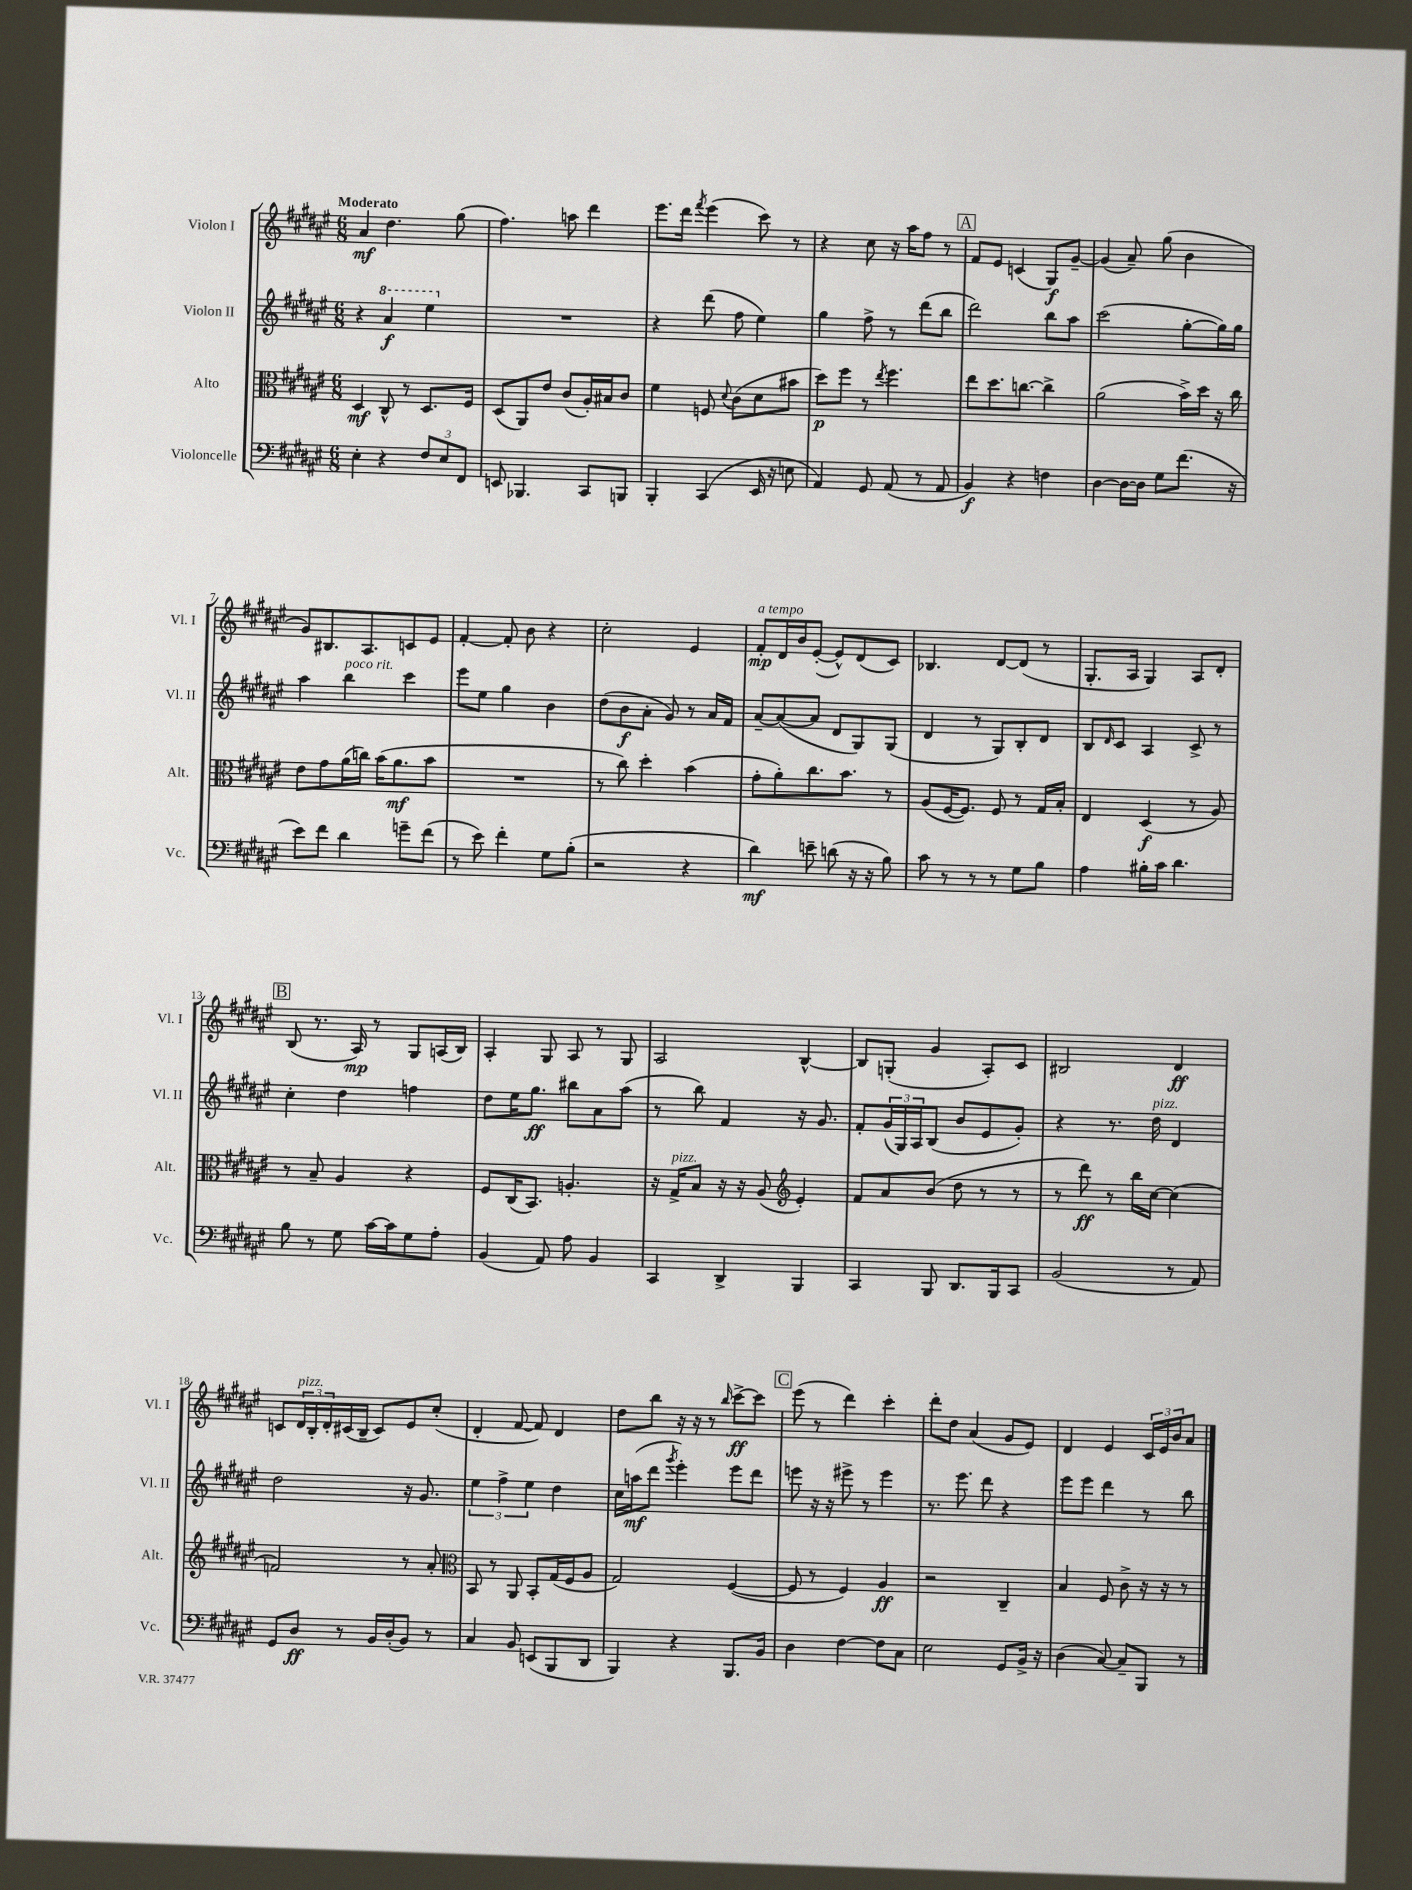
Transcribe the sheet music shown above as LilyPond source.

<<
\new StaffGroup <<
\new Staff = "s0" \with { instrumentName = "Violon I" shortInstrumentName = "Vl. I" } {
    \clef treble \key fis \major \numericTimeSignature \time 6/8 \tempo "Moderato"
    ais'4\mf dis''4. gis''8( |
    fis''4.) a''8 dis'''4 |
    eis'''8. dis'''16 \acciaccatura { fis'''8 } eis'''4( cis'''8) r8 |
    r4 cis''8 r16 ais''16 fis''8 r8 |
    \mark \markup { \box "A" } fis'8 eis'8 c'4( gis8\f) gis'8~-- |
    gis'4( ais'8--) gis''8( b'4 |
    gis'8) bis8. ais8. c'8 eis'8 |
    fis'4~-. fis'8-. b'8 r4 |
    cis''2-. eis'4 |
    fis'8-.\mp^\markup { \italic "a tempo" } dis'16 b'16 eis'8~-.( eis'8-^) dis'8( cis'8) |
    bes4. dis'8~ dis'8( r8 |
    gis8.-. ais16 gis4) ais8 dis'8-. |
    \mark \markup { \box "B" } b8( r8. ais16\mp) r8 gis8 a16( b16) |
    ais4-. gis8 ais8 r8 gis8 |
    ais2 b4~-^ |
    b8 g8-.( gis'4 ais8-.) cis'8 |
    bis2 dis'4\ff |
    c'8 \tuplet 3/2 { dis'16^\markup { \italic "pizz." } b16-. dis'16-. } cis'16( b16-- cis'8) eis'8 cis''8-.( |
    dis'4-. fis'8~ fis'8) dis'4 |
    dis''8 b''8 r16 r16 r8 \grace { b''16 } cis'''8~->\ff cis'''8 |
    \mark \markup { \box "C" } eis'''8( r8 dis'''4) cis'''4-. |
    dis'''8-. dis''8 ais'4( gis'8 eis'8) |
    dis'4 eis'4 \tuplet 3/2 { cis'16 eis'16 b'16 } ais'8 \bar "|." |
}
\new Staff = "s1" \with { instrumentName = "Violon II" shortInstrumentName = "Vl. II" } {
    \clef treble \key fis \major \numericTimeSignature \time 6/8
    r4 \ottava #1 ais''4\f eis'''4 \ottava #0 |
    R2. |
    r4 dis'''8( fis''8 eis''4) |
    gis''4 fis''8-> r8 dis'''8( b''8 |
    \mark \markup { \box "A" } dis'''2) b''8 ais''8 |
    cis'''2( gis''8~-. gis''16) gis''16 |
    ais''4 b''4^\markup { \italic "poco rit." } cis'''4 |
    eis'''8 eis''8 gis''4 b'4 |
    dis''8( b'8\f ais'8-. gis'8) r8 ais'16 fis'16 |
    ais'8~-- ais'8~( ais'8 dis'8 gis8) gis8( |
    dis'4 r8 gis8) b8-. dis'8 |
    b8 \grace { dis'16 } cis'8 ais4 cis'8-> r8 |
    \mark \markup { \box "B" } cis''4-. dis''4 f''4 |
    dis''8 eis''16 gis''8.\ff bis''8 ais'8 ais''8( |
    r8 b''8) fis'4 r16 gis'8. |
    fis'8-. \tuplet 3/2 { gis'16( gis16) ais16 } b8( b'8 eis'8 gis'8-.) |
    r4 r8. dis''16^\markup { \italic "pizz." } dis'4 |
    dis''2 r16 gis'8. |
    \tuplet 3/2 { eis''4 fis''4-> eis''4 } dis''4 |
    cis''16 a''16\mf( dis'''8 \acciaccatura { gis'''8 } eis'''4-.) eis'''8 dis'''8 |
    \mark \markup { \box "C" } e'''8 r16 r16 eis'''8-> r8 eis'''4 |
    r8. eis'''8. dis'''8 r4 |
    eis'''8 eis'''8 dis'''4 r8 b''8 \bar "|." |
}
\new Staff = "s2" \with { instrumentName = "Alto" shortInstrumentName = "Alt." } {
    \clef alto \key fis \major \numericTimeSignature \time 6/8
    dis4\mf cis8-^ r8 dis8. fis16 |
    dis8( ais,8) eis'8 cis'8( ais16-.) bis16 cis'8 |
    fis'4 f8 \appoggiatura { dis'8 } cis'8( dis'8 bis'8 |
    dis''8\p) fis''8 r8 \acciaccatura { eis''8 } fis''4. |
    \mark \markup { \box "A" } eis''8 dis''8. c''8.~ c''4-> |
    ais'2( b'16->) dis''16 r16 cis''16 |
    eis'8 gis'8 ais'16( c''16) b'16( ais'8.\mf b'8 |
    R2. |
    r8 cis''8) dis''4-. b'4( |
    gis'8-. ais'8-.) cis''8. b'8. r8 |
    ais8( fis16~ fis8.) fis8 r8 gis16 b16-. |
    eis4 dis4\f( r8 ais8) |
    \mark \markup { \box "B" } r8 b8-- ais4 r4 |
    fis8 cis16( b,8.) a4.-. |
    r16 gis16->^\markup { \italic "pizz." } b8 r16 r16 ais8( \clef treble eis'4-.) |
    fis'8 ais'8 b'8( dis''8 r8 r8 |
    r8 dis'''8\ff) r8 b''16 cis''16~ cis''4( |
    f'2) r8 ais'8-. |
    \clef alto b,8 r8 ais,8 b,8-. gis16( fis16 ais8 |
    gis2) fis4~( |
    \mark \markup { \box "C" } fis8 r8 fis4) ais4\ff |
    r2 cis4-- |
    b4 fis8 cis'8-> r16 r16 r8 \bar "|." |
}
\new Staff = "s3" \with { instrumentName = "Violoncelle" shortInstrumentName = "Vc." } {
    \clef bass \key fis \major \numericTimeSignature \time 6/8
    eis4-. r4 \tuplet 3/2 { fis8 eis8 fis,8 } |
    e,8 bes,,4. cis,8 b,,8 |
    b,,4-. cis,4( eis,16 r16 e8 |
    ais,4) gis,8 ais,8( r8 ais,8 |
    \mark \markup { \box "A" } b,4\f) r4 f4 |
    dis4~ dis16~ dis16 gis8 fis'8.( r16 |
    eis'8) fis'8 dis'4 g'8-- fis'8( |
    r8 eis'8) fis'4-. gis8 b8-.( |
    r2 r4 |
    dis'4\mf) e'8-- d'8( r16 r16 b8) |
    cis'8 r8 r8 r8 gis8 b8 |
    ais4 bis16-. cis'16 dis'4. |
    \mark \markup { \box "B" } b8 r8 gis8 cis'16~ cis'16 gis8 ais8-. |
    b,4( ais,8) ais8 b,4 |
    cis,4 dis,4-> b,,4 |
    cis,4 b,,8 dis,8. b,,16 cis,8 |
    b,2( r8 ais,8) |
    gis,8 dis8\ff r8 b,16 dis16-.( b,8) r8 |
    cis4 b,8 e,8( b,,8 dis,8 |
    b,,4) r4 b,,8. b,16 |
    \mark \markup { \box "C" } dis4 fis4~ fis8 cis8 |
    eis2 gis,8 b,16-> r16 |
    dis4( cis8~) cis8-- b,,8 r8 \bar "|." |
}
>>
>>
